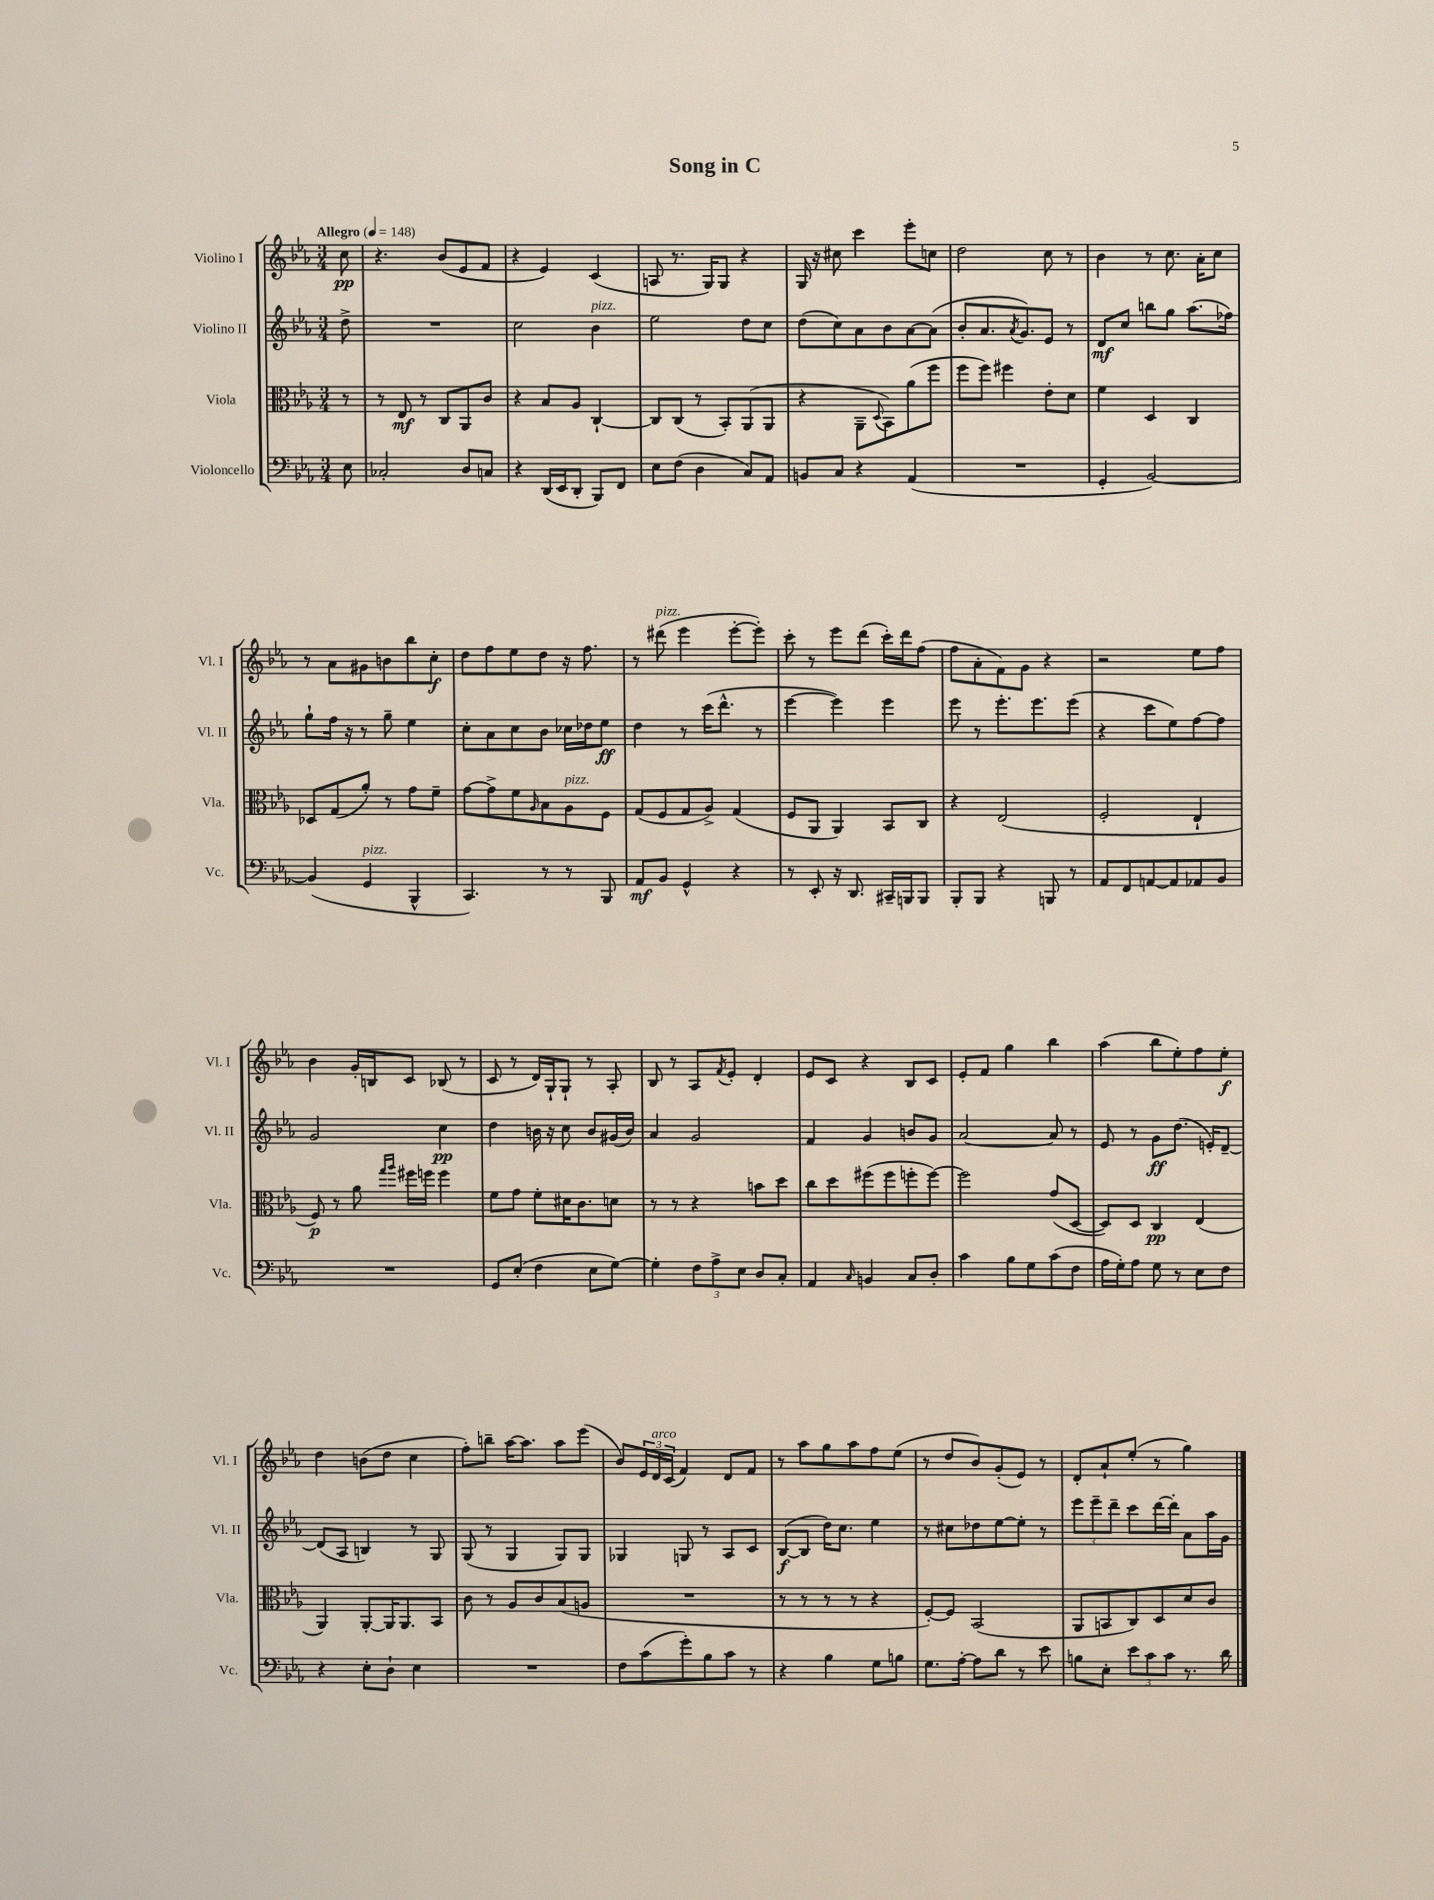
\header { title = "Song in C" }
<<
\new StaffGroup <<
\new Staff = "s0" \with { instrumentName = "Violino I" shortInstrumentName = "Vl. I" } {
    \clef treble \key ees \major \numericTimeSignature \time 3/4 \partial 8 \tempo "Allegro" 4 = 148
    c''8\pp |
    r4. bes'8( ees'8 f'8 |
    r4 ees'4) c'4( |
    a8 r8. g16) g8 r4 |
    g16 r16 cis''8 c'''4 ees'''8-. c''8 |
    d''2 c''8 r8 |
    bes'4 r8 c''8. aes'16-. c''8 |
    r8 aes'8 gis'8 b'8 bes''8 c''8-.\f |
    d''8 f''8 ees''8 d''8 r16 f''8. |
    r8 dis'''8^\markup { \italic "pizz." }( ees'''4 ees'''8~-. ees'''8-.) |
    c'''8-. r8 ees'''8 d'''8( c'''16-.) d'''16 f''8( |
    f''8 aes'8-. f'8) g'8 r4 |
    r2 ees''8 f''8 |
    bes'4 g'16-. b16 c'8 bes8( r8 |
    c'8 r8 d'16) g16-! g8-! r8 aes8-. |
    bes8 r8 aes8 \acciaccatura { f'8 } ees'8-. d'4-. |
    ees'8 c'8 r4 bes8 c'8 |
    ees'8-. f'8 g''4 bes''4 |
    aes''4( bes''8 ees''8-.) f''8 ees''8-.\f |
    d''4 b'8( d''8 c''4 |
    f''8-.) b''8-- aes''16~ aes''8. aes''8 ees'''8( |
    bes'8) \tuplet 3/2 { ees'16 d'16^\markup { \italic "arco" } c'16( } f'4) d'8 f'8 |
    r8 aes''8 g''8 aes''8 f''8 ees''8( |
    r8 d''8 bes'8) g'8-.( ees'8) r8 |
    d'8-. aes'8-! ees''8-.( r8 g''4) \bar "|." |
}
\new Staff = "s1" \with { instrumentName = "Violino II" shortInstrumentName = "Vl. II" } {
    \clef treble \key ees \major \numericTimeSignature \time 3/4 \partial 8
    d''8-> |
    R2. |
    c''2 bes'4^\markup { \italic "pizz." } |
    ees''2 d''8 c''8 |
    d''8( c''8) aes'8 bes'8 aes'8~ aes'8( |
    bes'8-. aes'8. \acciaccatura { aes'8 } g'8.) ees'8 r8 |
    d'8\mf c''8 b''8 g''8 aes''8.( fes''16) |
    g''8-! f''16 r16 r8 g''8-- ees''4 |
    c''8-. aes'8 c''8 bes'8 ces''16 des''16 ees''8\ff |
    d''4 r8 c'''16( d'''8.-^ r8 |
    ees'''4~ ees'''4) ees'''4 |
    ees'''8 r8 ees'''8.-. ees'''8. ees'''8( |
    r4 c'''8 ees''8) f''8~ f''8 |
    g'2 c''4\pp |
    d''4 b'16 r16 c''8 b'8 gis'16( b'16) |
    aes'4 g'2 |
    f'4 g'4 b'8 g'8 |
    aes'2~ aes'8 r8 |
    ees'8 r8 g'8\ff d''8.( e'16-.) d'8~-- |
    d'8( aes8 b4) r8 g8 |
    g8( r8 g4 g8) g8 |
    ges4 g8 r8 aes8 c'8 |
    bes8~\f( bes8 d''16) c''8. ees''4 |
    r8 cis''8 des''8 ees''8~ ees''8-. r8 |
    \tuplet 3/2 { ees'''8 ees'''8-- d'''8-- } c'''8 d'''16~ d'''16-. aes'8 aes''16 g'16 \bar "|." |
}
\new Staff = "s2" \with { instrumentName = "Viola" shortInstrumentName = "Vla." } {
    \clef alto \key ees \major \numericTimeSignature \time 3/4 \partial 8
    r8 |
    r8 ees8\mf r8 c8 aes,8 c'8 |
    r4 bes8 aes8 c4~-! |
    c8 c8( r8 bes,8-.) aes,8( aes,8 |
    r4 aes,8-- \appoggiatura { d8 } bes,8) aes'8( f''8 |
    f''8 f''8) fis''4 ees'8-. d'8 |
    f'4 d4 c4 |
    des8 g8( aes'8-.) r8 g'8 f'8-- |
    g'8~ g'8-> f'8 \grace { aes16 } bes8 aes8^\markup { \italic "pizz." } f8 |
    g8( f8 g8 aes8->) g4( |
    f8 aes,8 aes,4) bes,8 c8 |
    r4 ees2( |
    f2-. ees4-! |
    f8\p) r8 aes'8 \grace { g''16 aes''16 } fis''16 f''16 f''4 |
    f'8 g'8 f'8-. dis'16 c'8. d'8 |
    r8 r8 r4 b'8 d''8 |
    c''8 d''8 fis''8( fis''8 f''8-. f''8~) |
    f''2 g'8( d8~ |
    d8) d8 c4\pp ees4( |
    aes,4) aes,8~-. aes,16 aes,8. bes,8 |
    c'8 r8 aes8 c'8 bes8( a8 |
    R2. |
    r8 r8 r8 r8 r4 |
    f8~-.) f8 bes,2( |
    aes,8 b,8 c8) d8 d'8 c'8 \bar "|." |
}
\new Staff = "s3" \with { instrumentName = "Violoncello" shortInstrumentName = "Vc." } {
    \clef bass \key ees \major \numericTimeSignature \time 3/4 \partial 8
    ees8 |
    ces2-. d8 c8 |
    r4 d,16( ees,16 d,8-. bes,,8) f,8 |
    ees8 f8( d4 c8) aes,8 |
    b,8 c8 r4 aes,4( |
    R2. |
    g,4-. bes,2~) |
    bes,4( g,4^\markup { \italic "pizz." } bes,,4-^ |
    c,4.) r8 r8 bes,,8 |
    aes,8\mf bes,8 g,4-^ r4 |
    r8 ees,8-. r16 d,8. cis,16-- b,,16 b,,8 |
    bes,,8-. bes,,8 r4 b,,8 r8 |
    aes,8 f,8 a,8~ a,8 aes,8 bes,8 |
    R2. |
    g,8 ees8-.( f4 ees8 g8~) |
    g4-. \tuplet 3/2 { f8 aes8-> ees8 } d8 c8-. |
    aes,4 \grace { c16 } b,4 c8 d8-. |
    c'4 bes8 g8 c'8( f8 |
    aes16 g16-.) aes8 g8 r8 ees8 f8 |
    r4 ees8-. d8-! ees4 |
    R2. |
    f8 c'8( g'8-.) bes8 c'8 r8 |
    r4 bes4 g8 b8 |
    g8. aes16~-. aes8 d'8 r8 ees'8 |
    b8 ees8-. \tuplet 3/2 { ees'8 c'8 c'8 } r8. d'16 \bar "|." |
}
>>
>>
\layout { \context { \Score \remove "Bar_number_engraver" } }
